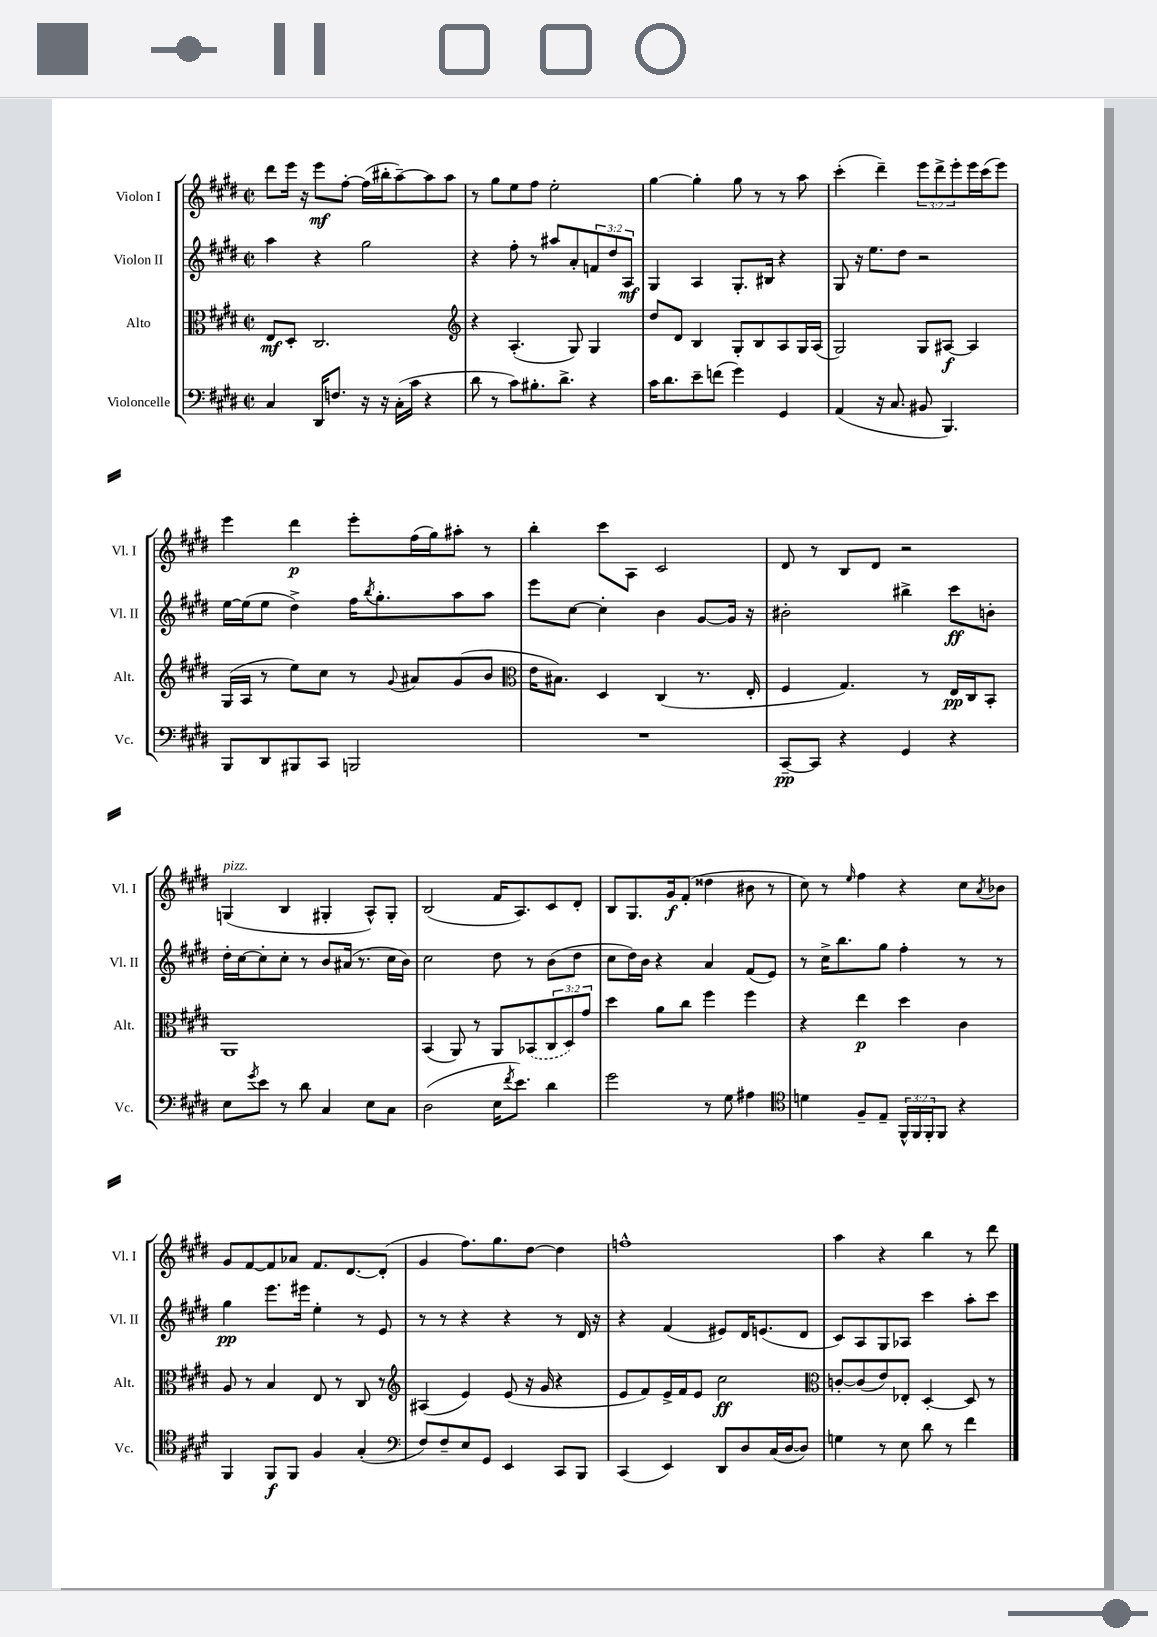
<<
\new StaffGroup <<
\new Staff = "s0" \with { instrumentName = "Violon I" shortInstrumentName = "Vl. I" } {
    \clef treble \key e \major \defaultTimeSignature \time 2/2 \override Staff.TupletNumber.text = #tuplet-number::calc-fraction-text
    dis'''8 e'''16 r16 e'''8\mf fis''8~-. fis''16( bis''16-. a''8~--) a''8 a''8 |
    r8 gis''8 e''8 fis''8 e''2-. |
    gis''4~ gis''4-. gis''8 r8 r8 a''8 |
    cis'''4-.( dis'''4--) \tuplet 3/2 { e'''8 dis'''8-> e'''8-. } e'''16 cis'''16( e'''8) |
    e'''4 dis'''4\p e'''8-. fis''16( gis''16) ais''8-. r8 |
    b''4-. cis'''8 a8 cis'2 |
    dis'8 r8 b8 dis'8 r2 |
    g4^\markup { \italic "pizz." }( b4 gis4-. a8-^) gis8-. |
    b2( fis'16 a8.) cis'8 dis'8-. |
    b8 gis8. gis'16\f fis'8-.( disis''4 bis'8 r8 |
    cis''8) r8 \grace { e''16 } fis''4 r4 cis''8 \acciaccatura { a'8 } bes'8 |
    gis'8 fis'8~ fis'8 aes'8 fis'8. dis'8.~ dis'8-.( |
    gis'4 fis''8.) gis''8. dis''8~ dis''4 |
    f''1-^ |
    a''4 r4 b''4 r8 dis'''8 \bar "|." |
}
\new Staff = "s1" \with { instrumentName = "Violon II" shortInstrumentName = "Vl. II" } {
    \clef treble \key e \major \defaultTimeSignature \time 2/2 \override Staff.TupletNumber.text = #tuplet-number::calc-fraction-text
    a''4 r4 gis''2 |
    r4 fis''8-. r8 ais''8 a'8-. \tuplet 3/2 { f'8 dis''8 a8\mf } |
    gis4 a4 gis8.-. bis16 r4 |
    gis8 r16 e''8. dis''8 r2 |
    e''16~ e''16( e''8 dis''4->) fis''16 \acciaccatura { b''8 } gis''8.-. a''8 a''8 |
    e'''8 cis''8~ cis''4-. b'4 gis'8~ gis'16 r16 |
    bis'2-. bis''4-> cis'''8\ff b'8-. |
    dis''16-. cis''16~ cis''8-. cis''8-. r8 b'8 ais'16( r8. cis''16 b'16) |
    cis''2 dis''8 r8 b'8( dis''8 |
    cis''8 dis''16) b'16 r4 a'4 fis'8( e'8) |
    r8 cis''16-> b''8. gis''8 fis''4-. r8 r8 |
    gis''4\pp e'''8. eis'''16 e''4-. r8 e'8 |
    r8 r8 r4 r4 r8 dis'16 r16 |
    r4 fis'4( eis'8) dis'16 e'8.( dis'8 |
    cis'8) a8 gis8 aes8 cis'''4 a''8-. cis'''8 \bar "|." |
}
\new Staff = "s2" \with { instrumentName = "Alto" shortInstrumentName = "Alt." } {
    \clef alto \key e \major \defaultTimeSignature \time 2/2 \override Staff.TupletNumber.text = #tuplet-number::calc-fraction-text
    e8\mf dis8-. cis2. |
    \clef treble r4 a4.-.( gis8) gis4 |
    dis''8 dis'8 b4 gis8-. b8 a8 gis16 a16( |
    gis2) gis8 ais8~\f ais4 |
    gis16( a16 r8 e''8) cis''8 r8 \appoggiatura { gis'8 } ais'8 gis'8( b'8 |
    \clef alto e'16 bis8.) dis4 cis4( r8. e16-. |
    fis4 gis4.) r8 e16\pp cis16 b,8-. |
    a,1 |
    b,4( a,8) r8 a,8 \once \slurDashed bes,8( \tuplet 3/2 { cis8 dis8) gis'8 } |
    dis''4 a'8 cis''8 fis''4 fis''4 |
    r4 e''4\p dis''4 cis'4 |
    a8 r8 b4 e8 r8 cis8 r8 |
    \clef treble ais4( e'4) e'8( r16 gis'16 r4 |
    e'8 fis'8) e'16-> fis'16 e'8 cis''2\ff |
    \clef alto c'8~-. c'8( e'8) ees8-. dis4~-. dis8 r8 \bar "|." |
}
\new Staff = "s3" \with { instrumentName = "Violoncelle" shortInstrumentName = "Vc." } {
    \clef bass \key e \major \defaultTimeSignature \time 2/2 \override Staff.TupletNumber.text = #tuplet-number::calc-fraction-text
    cis4 dis,16 f8. r16 r16 cis16-.( cis'16 r4 |
    dis'8 r8 cis'8) bis8.-. dis'8.-> r4 |
    cis'16 dis'8. e'8-- f'8( gis'4) gis,4 |
    a,4( r16 cis8. bis,8 b,,4.) |
    b,,8 dis,8 bis,,8 cis,8 b,,2 |
    R1 |
    cis,8~--\pp cis,8 r4 gis,4 r4 |
    e8 \acciaccatura { gis'8 } e'8 r8 dis'8 cis4 e8 cis8 |
    dis2( e16 \acciaccatura { fis'8 } e'8.) dis'4 |
    gis'2 r8 gis8 ais4 |
    \clef tenor d'4 fis8-- e8-- \tuplet 3/2 { fis,16-^ fis,16 fis,16-. } fis,8 r4 |
    fis,4 fis,8\f fis,8 fis4 gis4-.( |
    \clef bass fis8) fis8-- e8 gis,8 e,4 cis,8 b,,8 |
    cis,4( e,4) dis,8 dis8 cis16( dis16~ dis8) |
    g4 r8 e8 dis'8 r8 fis'4 \bar "|." |
}
>>
>>
\layout { \context { \Score \remove "Bar_number_engraver" } }
